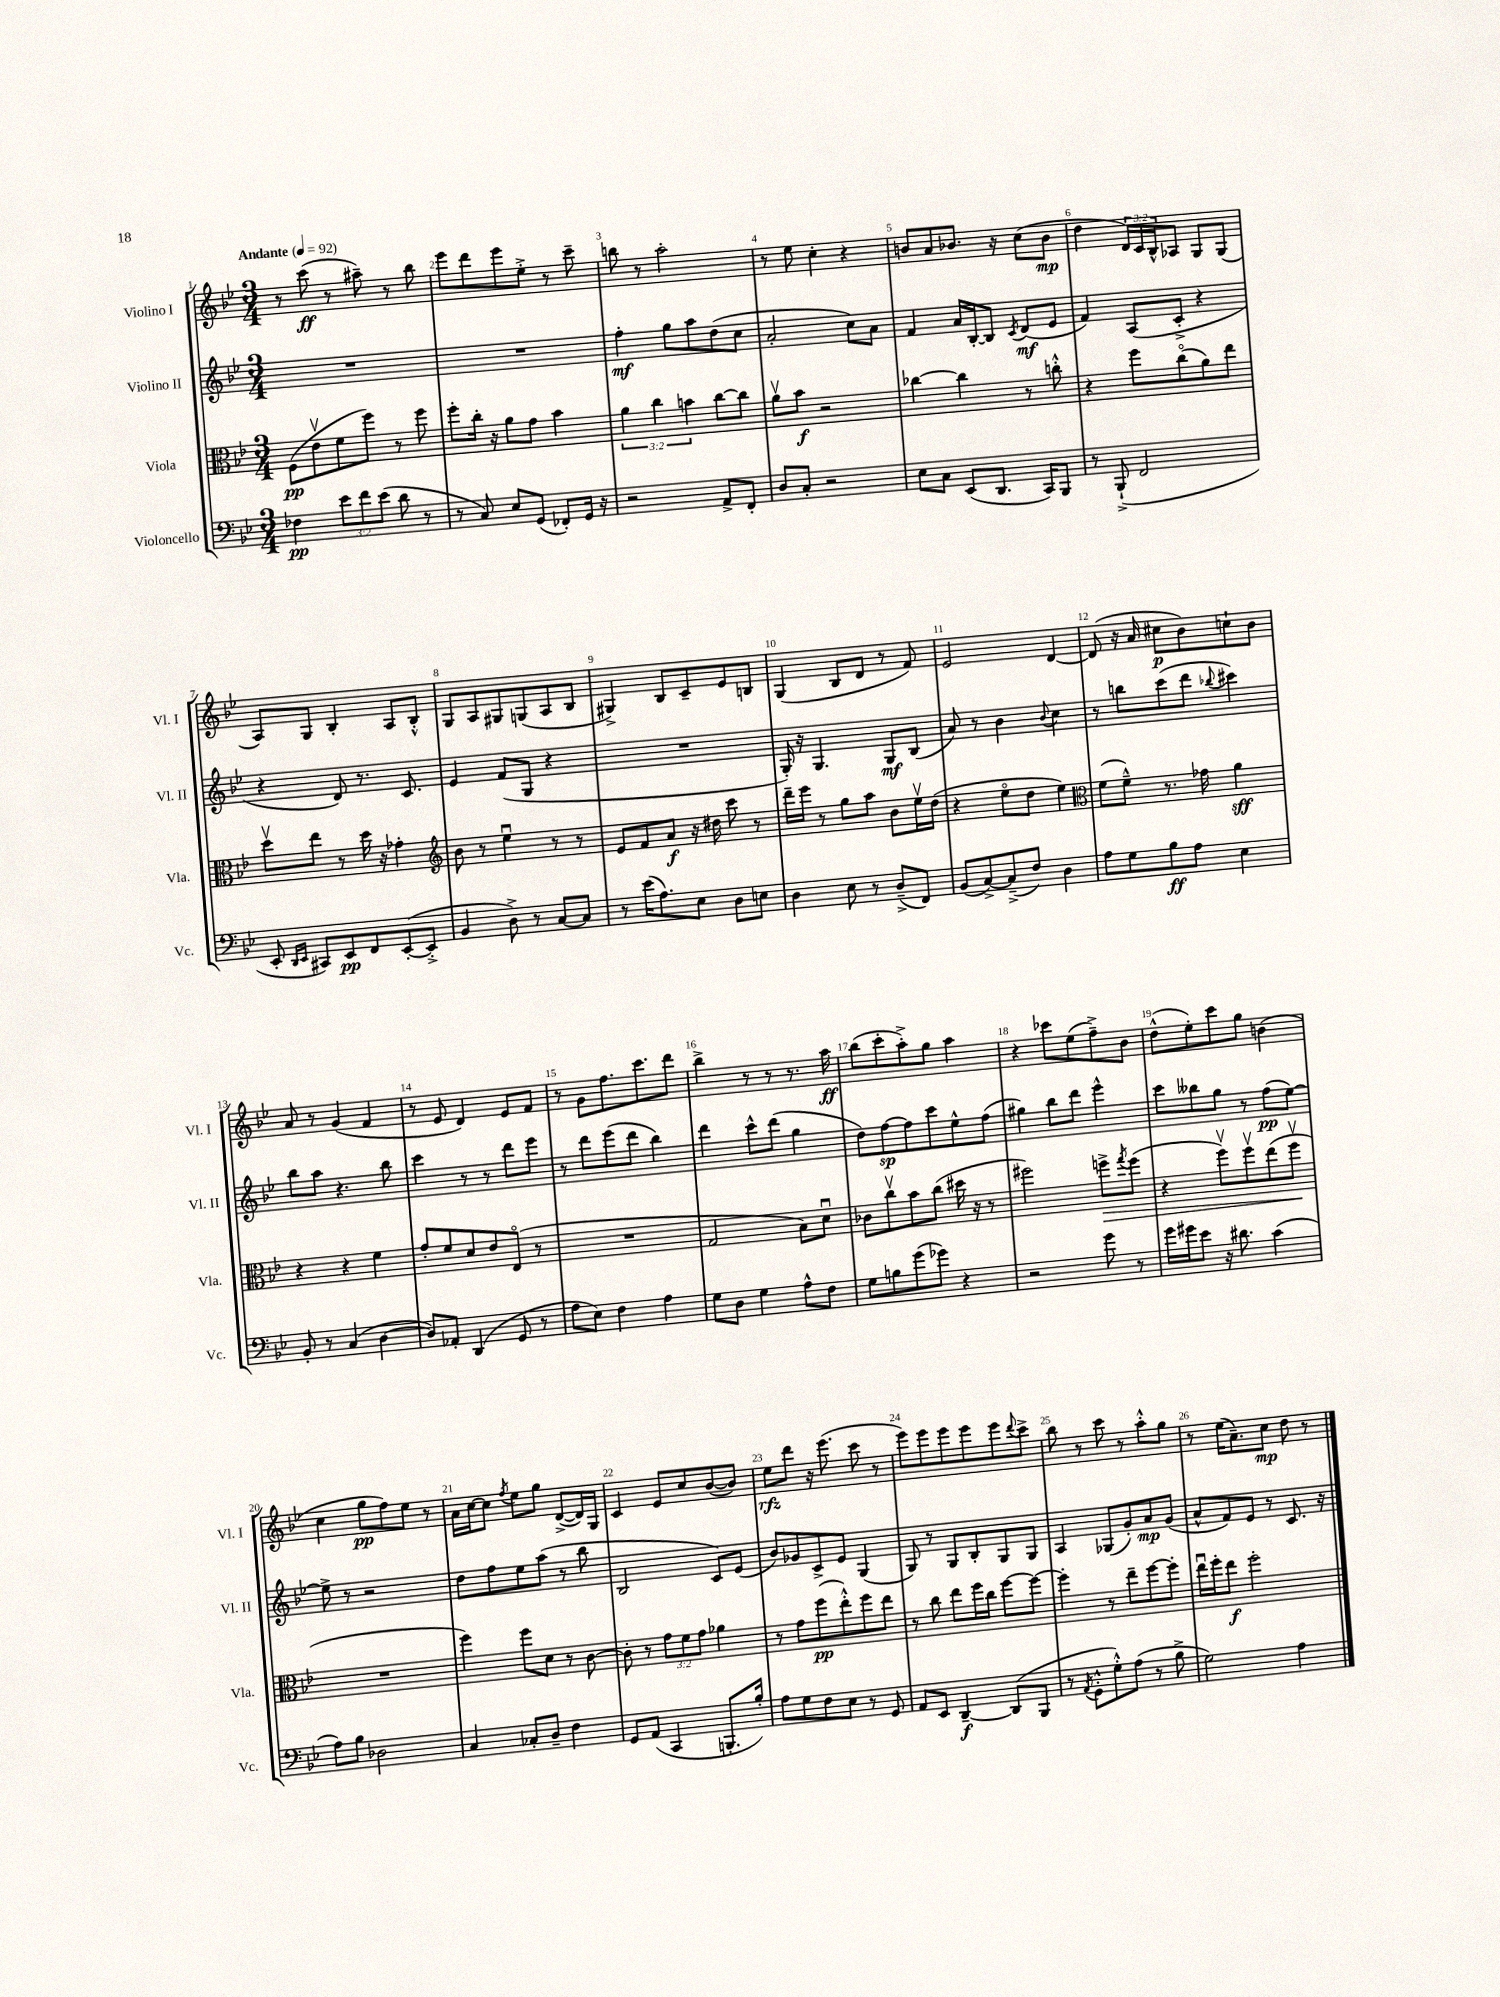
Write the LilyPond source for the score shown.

<<
\new StaffGroup <<
\new Staff = "s0" \with { instrumentName = "Violino I" shortInstrumentName = "Vl. I" } {
    \clef treble \key bes \major \numericTimeSignature \time 3/4 \override Staff.TupletNumber.text = #tuplet-number::calc-fraction-text \tempo "Andante" 4 = 92
    r8 c'''8\ff( r8 ais''8--) r8 bes''8 |
    ees'''8 d'''8 ees'''8 ees''8-.-> r8 c'''8-- |
    b''8 r8 a''2-. |
    r8 ees''8 c''4-. r4 |
    b'8 a'8 bes'8. r16 c''8( bes'8\mp |
    d''4 \tuplet 3/2 { d'16) c'16 bes16-^ } aes8 g8 g8( |
    a8) g8 bes4-. a8 bes8-.-^ |
    g8 a8 gis8 g8( a8 bes8 |
    gis4->) bes8 c'8-- ees'8 b8 |
    g4( bes8 d'8 r8 f'8) |
    ees'2 d'4~ |
    d'8( r16 a'16 cis''8\p bes'8) c''8-! bes'8 |
    a'8 r8 g'4( f'4 |
    r8 ees'8 d'4) ees'8 f'8 |
    r8 g'8 f''8. c'''8. d'''8 |
    bes''4-> r8 r8 r8. a''16\ff |
    bes''8( c'''8-. a''8-.->) g''8 a''4 |
    r4 ces'''8 ees''8( f''8--->) bes'8 |
    d''8-^( ees''8-.) c'''8 g''8 b'4( |
    c''4 g''8\pp f''8) ees''8 r8 |
    a'16 c''16~ c''8 \acciaccatura { f''8 } ees''8 g''8 d'8~->( d'16) g16 |
    c'4 ees'8 c''8 bes'8~( bes'8) |
    ees''8\rfz d'''8 r16 ees'''8.( c'''8 r8 |
    ees'''8) ees'''8 ees'''8 ees'''8 ees'''8 \appoggiatura { d'''8 } c'''8-> |
    bes''8 r8 c'''8 r8 a''8-.-^ g''8 |
    r8 ees''16( a'8.--) c''8\mp d''8 r8 \bar "|." |
}
\new Staff = "s1" \with { instrumentName = "Violino II" shortInstrumentName = "Vl. II" } {
    \clef treble \key bes \major \numericTimeSignature \time 3/4
    R2. |
    R2. |
    f''4-.\mf g''8 a''8 d''8( c''8 |
    a'2-. c''8) a'8 |
    f'4 a'16 bes16~-. bes8 \acciaccatura { c'8 } d'8\mf( ees'8 |
    f'4) a8( c'8-.-> r4 |
    r4 d'8) r8. c'8. |
    ees'4 f'8( g8 r4 |
    R2. |
    g16-.) r16 g4. g8\mf bes8( |
    a'8) r8 bes'4 \appoggiatura { bes'8 } c''4 |
    r8 b''8 c'''8( d'''8 \appoggiatura { bes''8 } cis'''4) |
    bes''8 a''8 r4. bes''8 |
    c'''4 r8 r8 d'''8 ees'''8 |
    r8 d'''8 ees'''8( d'''8 bes''4) |
    d'''4 c'''8-^ d'''8( g''4 |
    d''8) f''8~\sp f''8 c'''8 ees''8-^ f''8( |
    gis''4) bes''8 d'''8 ees'''4-^ |
    c'''8 beses''8 g''8 r8 f''8\pp( ees''8~) |
    ees''8-> r8 r2 |
    d''8 f''8 ees''8 a''8( r8 bes''8 |
    bes2 c'8) ees'8( |
    bes'8) ges'8 c'8-> ees'8 g4( |
    g8) r8 g8 bes8-. g8 g8 |
    a4 ges8( g'8-.) a'8\mp g'8( |
    a'8-^ f'8) ees'8 r8 c'8. r16 \bar "|." |
}
\new Staff = "s2" \with { instrumentName = "Viola" shortInstrumentName = "Vla." } {
    \clef alto \key bes \major \numericTimeSignature \time 3/4 \override Staff.TupletNumber.text = #tuplet-number::calc-fraction-text
    f8\pp( ees'8\upbow f'8 f''8) r8 f''8 |
    f''8-. c''16-. r16 a'8 g'8 bes'4 |
    \tuplet 3/2 { a'4 c''4 b'4 } c''8~ c''8 |
    a'8\upbow bes'8\f r2 |
    ces''4~ ces''4 r8 c''8-.-^ |
    r4 f''8 c''8\flageolet( a'8) ees''8 |
    d''8\upbow ees''8 r8 d''16 r16 ges'4-. |
    \clef treble bes'8 r8 ees''4\downbow r8 r8 |
    ees'8 f'8 a'8\f r16 dis''16 c'''8 r8 |
    d'''16-- ees'''16 r8 g''8 a''8 bes'8 ees''16\upbow d''16( |
    r4 ees''8\flageolet d''8 ees''4) |
    \clef alto f'8( f'8---^) r8. ges'16 a'4\sff |
    r4 r4 f'4 |
    g'8-. f'8 d'8 ees'8 ees8\flageolet( r8 |
    R2. |
    g2 bes8) d'8\downbow |
    ces'8 c''8\upbow bes'8 c''8( dis''16 r16 r8 |
    fis''2) f''8->\> \acciaccatura { g''8 } f''8( |
    r4 f''8\upbow) f''8\upbow ees''8( f''8\upbow\! |
    R2. |
    f''4) f''8 d'8 r8 c'8~ |
    c'8-. r8 \tuplet 3/2 { g'8 f'8 g'8 } aes'4 |
    r8 g'8 f''8\pp( ees''8-.-^) f''8 ees''8 |
    r8 c''8 ees''8 f''16 c''16 f''8~ f''8~ |
    f''4-. r8 ees''8-- f''8~ f''8-. |
    ees''16\downbow f''16-. ees''8\f f''2-. \bar "|." |
}
\new Staff = "s3" \with { instrumentName = "Violoncello" shortInstrumentName = "Vc." } {
    \clef bass \key bes \major \numericTimeSignature \time 3/4 \override Staff.TupletNumber.text = #tuplet-number::calc-fraction-text
    fes4\pp \tuplet 3/2 { ees'8 f'8 ees'8( } d'8 r8 |
    r8 c8) ees8 g,8( fes,8-.) g,16 r16 |
    r2 a,8-> f,8-. |
    d8 c8-. r2 |
    ees8 c8 ees,8( d,8. c,16) bes,,8 |
    r8 bes,,8-!->( f,2 |
    ees,8-. \grace { d,16 ees,16 } cis,8) ees,8\pp f,8 ees,8~-.( ees,8-.-> |
    bes,4 d8->) r8 c8~ c8 |
    r8 ees'16( a8.) ees8 d8 e8 |
    d4 ees8 r8 d8--->( f,8) |
    bes,8( c8~->) c8--->( f8) d4 |
    a8 g8 bes8\ff a8 ees4 |
    bes,8-. r8 c4( d4~ |
    d8) aes,8-. d,4( g,8 r8 |
    a8 ees8) f4 a4 |
    g8 d8 g4 a8-^ f8 |
    g8 b8 g'8( ges'8) r4 |
    r2 g'8 r8 |
    g'16 gis'16 ees'8 r16 dis'8. c'4( |
    a8) bes8 des2 |
    c4 ces8-. d8-- f4 |
    g,8 a,8( c,4 b,,8.-. bes16-.) |
    a8 g8 f8 ees8 r8 g,8 |
    a,8 ees,8 d,4~--\f d,8( bes,,8 |
    r8 \acciaccatura { a,8 } g,8-.-^ g8-.-^) a8( r8 bes8-> |
    g2) a4 \bar "|." |
}
>>
>>
\layout { \context { \Score \override BarNumber.break-visibility = ##(#f #t #t) barNumberVisibility = #all-bar-numbers-visible } }
